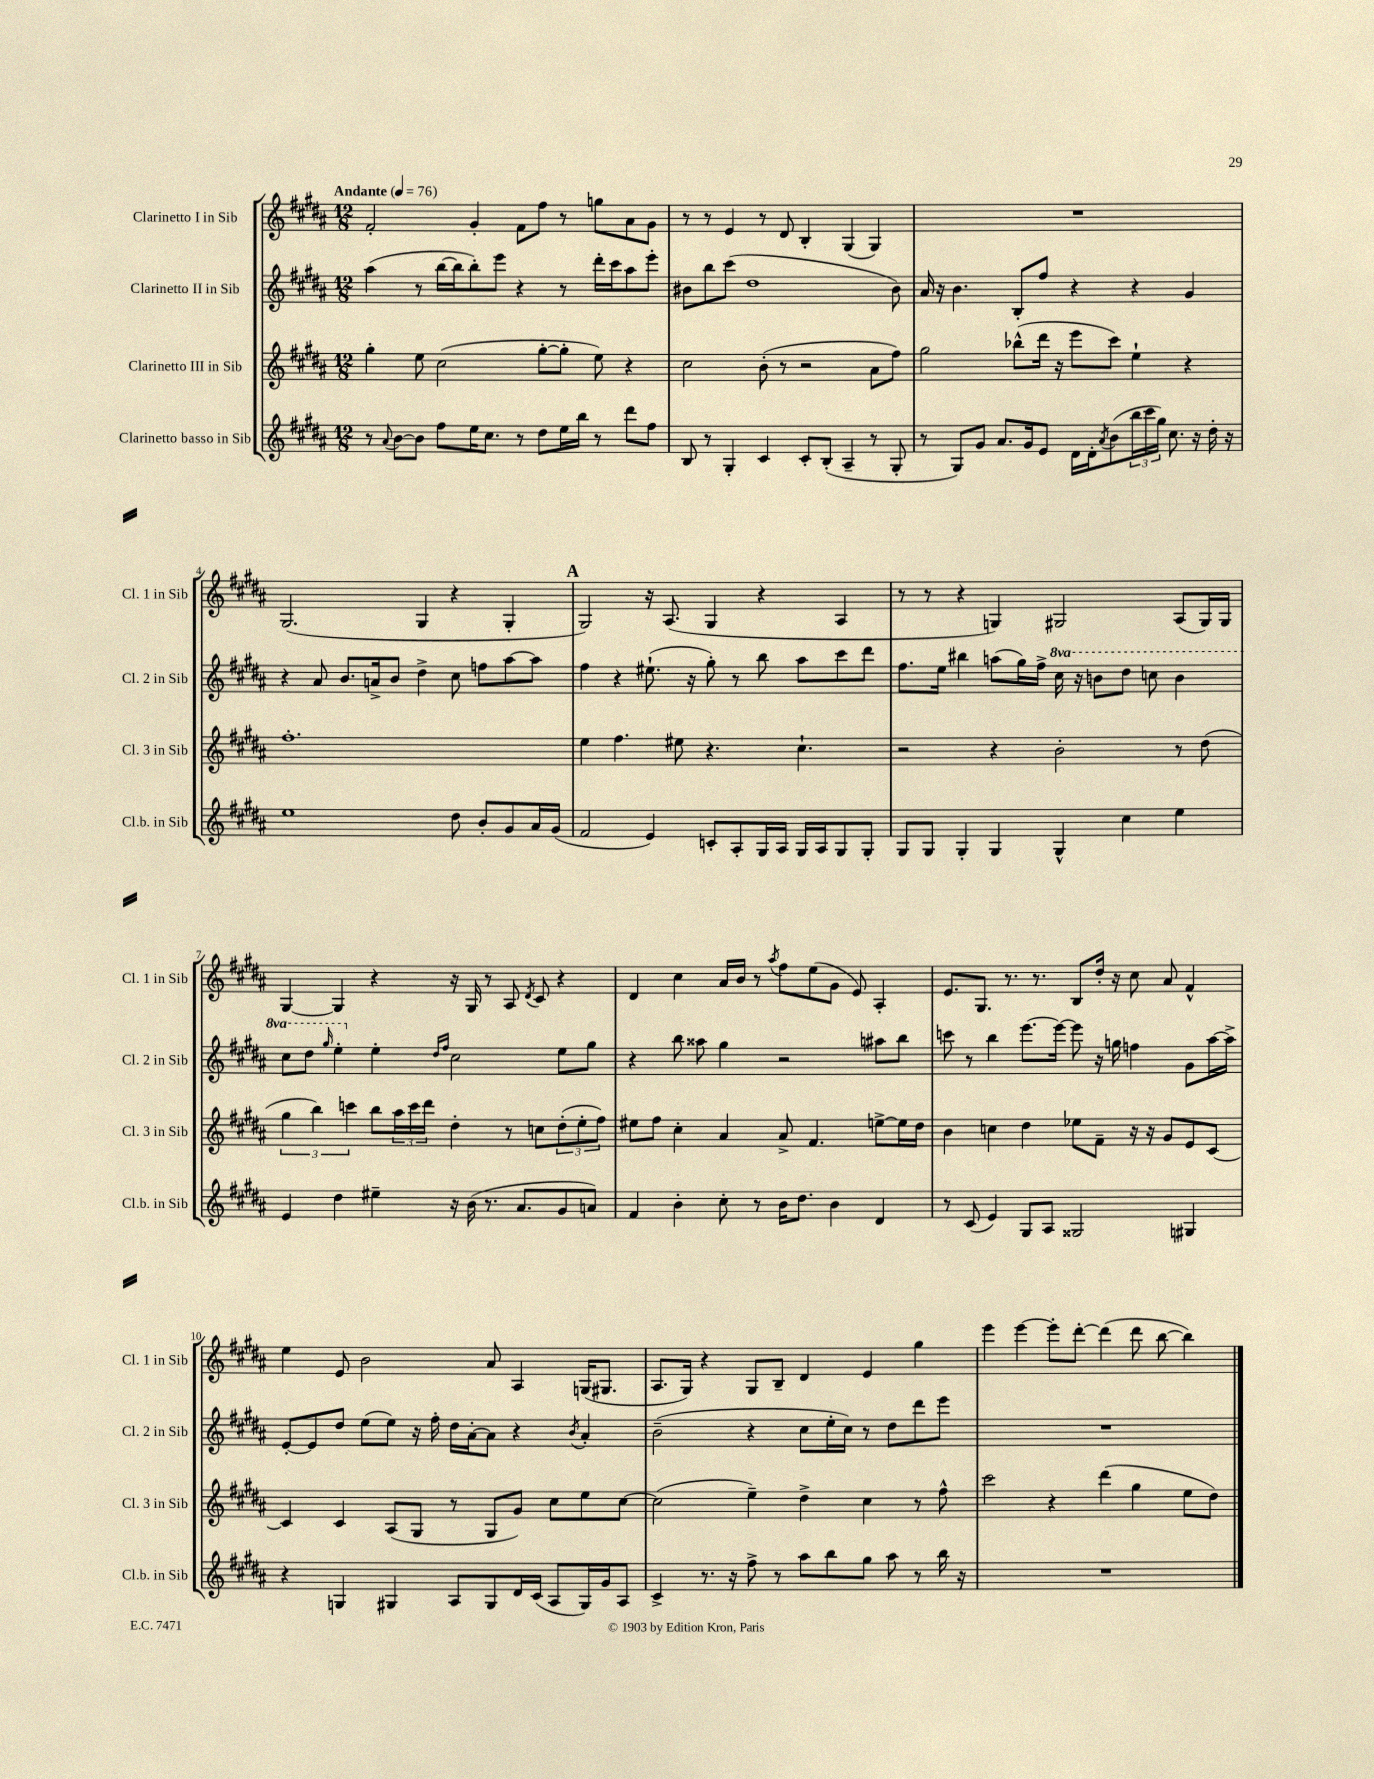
<<
\new StaffGroup <<
\new Staff = "s0" \with { instrumentName = "Clarinetto I in Sib" shortInstrumentName = "Cl. 1 in Sib" } {
    \clef treble \key b \major \numericTimeSignature \time 12/8 \tempo "Andante" 4 = 76
    fis'2-. gis'4-. fis'8 fis''8 r8 g''8 ais'8 gis'8 |
    r8 r8 e'4 r8 dis'8 b4-. gis4( gis4) |
    R1. |
    gis2.( gis4 r4 gis4-. |
    \mark \markup { \bold "A" } gis2) r16 ais8.( gis4 r4 ais4 |
    r8 r8 r4 g4) gis2 ais8( gis16) gis16 |
    gis4~ gis4 r4 r16 gis16 r8 ais8 \acciaccatura { dis'8 } cis'8 r4 |
    dis'4 cis''4 ais'16 b'16 r8 \acciaccatura { ais''8 } fis''8 e''8( gis'8 e'8) ais4-. |
    e'8. gis8. r8. r8. b8 dis''16-. r16 cis''8 ais'8 fis'4-^ |
    e''4 e'8 b'2 ais'8 ais4 g16( gis8. |
    ais8. gis16) r4 gis8 b8-- dis'4 e'4 gis''4 |
    e'''4 e'''4~ e'''8-. dis'''8~-. dis'''4( dis'''8 b''8~ b''4) \bar "|." |
}
\new Staff = "s1" \with { instrumentName = "Clarinetto II in Sib" shortInstrumentName = "Cl. 2 in Sib" } {
    \clef treble \key b \major \numericTimeSignature \time 12/8 \set Staff.ottavationMarkups = #ottavation-simple-ordinals
    ais''4( r8 b''16~ b''16 b''8-.) e'''8 r4 r8 dis'''16-. cis'''16 ais''8 e'''8-. |
    bis'8 b''8 cis'''8( dis''1 bis'8) |
    ais'16 r16 b'4. b8-. fis''8 r4 r4 gis'4 |
    r4 ais'8 b'8. a'16-> b'8 dis''4-> cis''8 f''8 ais''8~ ais''8 |
    \mark \markup { \bold "A" } fis''4 r4 eis''8.-!( r16 gis''8-.) r8 b''8 ais''8 cis'''8 dis'''8 |
    fis''8. e''16 bis''4 a''8( gis''16) fis''16-> \ottava #1 cis'''16 r16 b''8 dis'''8 c'''8 b''4 |
    cis'''8 dis'''8 \grace { gis'''16 } e'''4-. \ottava #0 e''4-. \grace { dis''16 fis''16 } cis''2 e''8 gis''8 |
    r4 b''8 aisis''8 gis''4 r2 ais''8 b''8 |
    c'''8 r8 b''4 e'''8.~ e'''16~ e'''8 r16 g''16 f''4 gis'8 ais''16~ ais''16-> |
    e'8~-. e'8 dis''8 e''8( e''8) r16 fis''16-. dis''16 ais'16~-. ais'8 r4 \acciaccatura { b'8 } ais'4-. |
    b'2--( r4 cis''8 e''16-. cis''16) r8 dis''8 dis'''8 e'''8 |
    R1. \bar "|." |
}
\new Staff = "s2" \with { instrumentName = "Clarinetto III in Sib" shortInstrumentName = "Cl. 3 in Sib" } {
    \clef treble \key b \major \numericTimeSignature \time 12/8
    gis''4-. e''8 cis''2( gis''8~-. gis''8-. e''8) r4 |
    cis''2 b'8-.( r8 r2 ais'8 fis''8) |
    gis''2 bes''8-^( dis'''16 r16 e'''8 cis'''8) e''4-! r4 |
    fis''1.-. |
    \mark \markup { \bold "A" } e''4 fis''4. eis''8 r4. cis''4.-! |
    r2 r4 b'2-. r8 dis''8( |
    \tuplet 3/2 { gis''4 b''4) c'''4 } b''8 \tuplet 3/2 { ais''16 c'''16 dis'''16 } dis''4-. r8 c''8 \tuplet 3/2 { dis''8-.( e''8-. fis''8) } |
    eis''8 fis''8 cis''4-. ais'4 ais'8-> fis'4. e''8~-> e''16 dis''16 |
    b'4 c''4 dis''4 ees''8 fis'8-- r16 r16 gis'8 e'8 cis'8~ |
    cis'4 cis'4 ais8( gis8 r8 gis8 gis'8) cis''8 e''8 cis''8~ |
    cis''2( e''4--) dis''4-> cis''4 r8 fis''8-^ |
    cis'''2 r4 dis'''4( gis''4 e''8 dis''8) \bar "|." |
}
\new Staff = "s3" \with { instrumentName = "Clarinetto basso in Sib" shortInstrumentName = "Cl.b. in Sib" } {
    \clef treble \key b \major \numericTimeSignature \time 12/8
    r8 \appoggiatura { ais'8 } b'8~ b'8 fis''8 e''16 cis''8. r8 dis''8 e''16 b''16 r8 dis'''8 fis''8 |
    b8 r8 gis4-. cis'4 cis'8-. b8-.( ais4-- r8 gis8-. |
    r8 gis8) gis'8 ais'8. gis'16 e'8 dis'16 dis'16-. \acciaccatura { ais'8 } b'8( \tuplet 3/2 { b''16 cis'''16 gis''16) } cis''8. r16 dis''16-. r16 |
    e''1 dis''8 b'8-. gis'8 ais'16 gis'16( |
    \mark \markup { \bold "A" } fis'2 e'4) c'8-. ais8-. gis16 ais16 gis16 ais16 gis8 gis8-. |
    gis8 gis8 gis4-. gis4 gis4-^ cis''4 e''4 |
    e'4 dis''4 eis''4-- r16 b'16( r8. ais'8. gis'8 a'8) |
    fis'4 b'4-. cis''8-. r8 b'16 dis''8. b'4 dis'4 |
    r8 cis'8( e'4) gis8 ais8 gisis2 gis4 |
    r4 g4 gis4 ais8 gis8 dis'16 cis'16( ais8 gis16) gis'16 ais8 |
    cis'4-> r8. r16 fis''8-> r8 ais''8 b''8 gis''8 ais''8 r8 b''16 r16 |
    R1. \bar "|." |
}
>>
>>
